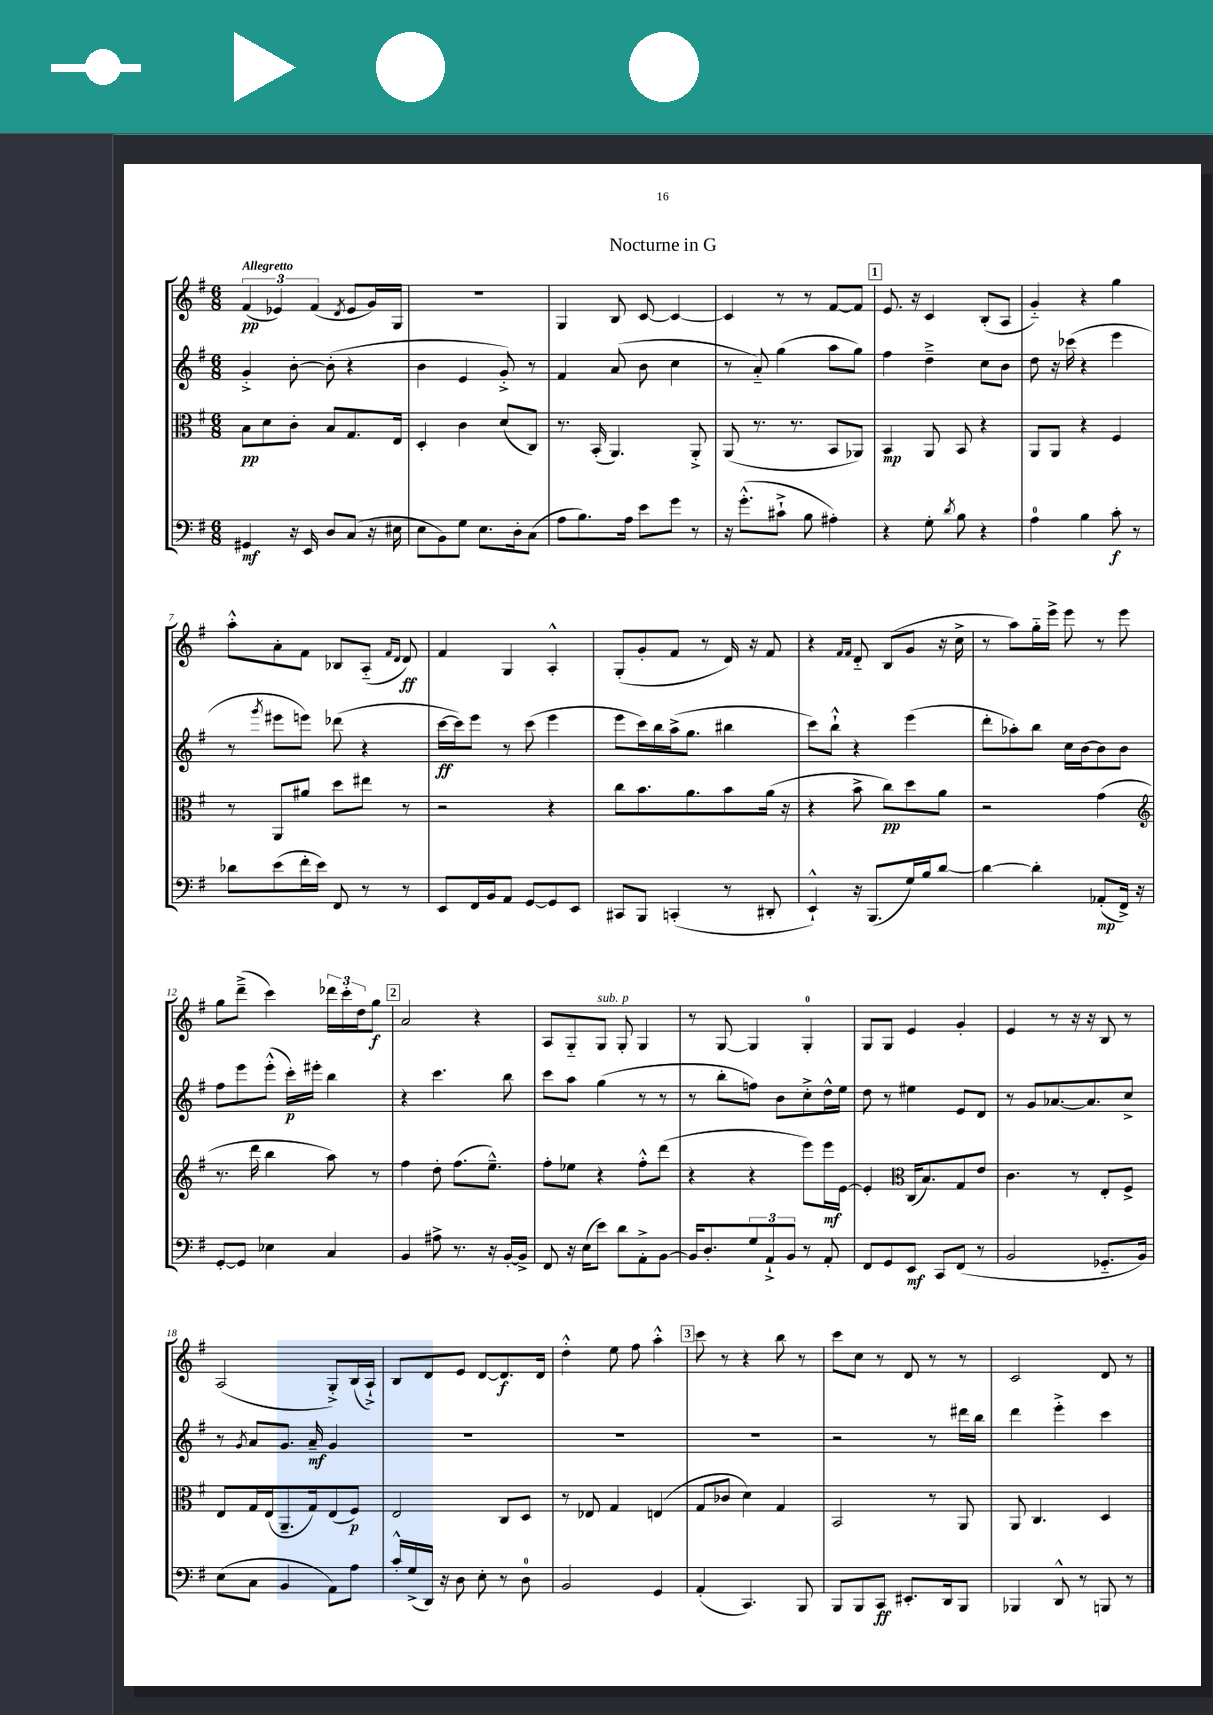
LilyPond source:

\header { title = "Nocturne in G" }
<<
\new StaffGroup <<
\new Staff = "s0" {
    \clef treble \key g \major \numericTimeSignature \time 6/8 \tempo "Allegretto"
    \tuplet 3/2 { fis'4\pp( ees'4) fis'4( } \acciaccatura { d'8 } ees'8 g'16) g16 |
    r2. |
    g4 b8 c'8~ c'4~ |
    c'4 r8 r8 fis'8~ fis'8 |
    \mark \markup { \box "1" } e'8. r16 c'4 b8-.( a8 |
    g'4-_) r4 g''4 |
    a''8-.-^ a'8-. fis'8 bes8 a8-_( \grace { fis'16 d'16 } d'8\ff) |
    fis'4 g4 a4-.-^ |
    g8-.( g'8-. fis'8 r8 d'16) r16 fis'8 |
    r4 \grace { fis'16 fis'16 } d'8-_ b8( g'8 r16 c''16-> |
    r8 a''8) g''16-_ e'''16-> e'''8 r8 e'''8 |
    g''8 d'''8--->( c'''4) \tuplet 3/2 { des'''16 c'''16-. d''16 } g''8\f |
    \mark \markup { \box "2" } a'2 r4 |
    a8 g8-_ g8^\markup { \italic "sub. p" } g8-. g4 |
    r8 g8~ g4 g4-0-. |
    g8 g8 e'4 g'4-. |
    e'4 r8 r16 r16 b8 r8 |
    a2( g8-.->) b16( a16-!->) |
    b8 d'8 e'8 d'8~ d'8.\f d'16 |
    d''4-.-^ e''8 fis''8 a''4-.-^ |
    \mark \markup { \box "3" } c'''8 r8 r4 b''8 r8 |
    c'''8 c''8 r8 d'8 r8 r8 |
    c'2 d'8 r8 \bar "|." |
}
\new Staff = "s1" {
    \clef treble \key g \major \numericTimeSignature \time 6/8
    g'4-.-> b'8~-. b'8-.( r4 |
    b'4 e'4 g'8-.->) r8 |
    fis'4 a'8( b'8 c''4 |
    r8 a'8-_) g''4( a''8 g''8) |
    \mark \markup { \box "1" } fis''4 d''4---> c''8 b'8 |
    d''8 r16 ces'''16( r4 e'''4 |
    r8 \acciaccatura { g'''8 } eis'''8 e'''8) des'''8( r4 |
    c'''16~\ff c'''16) e'''8 r8 c'''8( e'''4 |
    e'''8 c'''16) b''16 a''16->( g''8. bis''4 |
    c'''8) b''8-!-^ r4 e'''4( |
    d'''8-. aes''8-.) b''8 c''16 b'16~ b'8 b'8 |
    fis''8 e'''8 e'''8-.-^( c'''16-.\p) eis'''16-. b''4 |
    \mark \markup { \box "2" } r4 c'''4. b''8 |
    c'''8 a''8 g''4( r8 r8 |
    r8 b''8-. f''8) b'8 c''8-.-> d''16-^ e''16 |
    d''8 r8 eis''4 e'8 d'8 |
    r8 g'8 aes'8.~ aes'8. c''8-> |
    r8 \acciaccatura { g'8 } a'8 g'8. a'16--\mf g'4 |
    R2. |
    R2. |
    \mark \markup { \box "3" } R2. |
    r2 r8 dis'''16 b''16 |
    d'''4 e'''4-.-> c'''4 \bar "|." |
}
\new Staff = "s2" {
    \clef alto \key g \major \numericTimeSignature \time 6/8
    b8\pp d'8 c'8-. b8 g8. e16 |
    d4-. c'4 d'8( c8) |
    r8. b,16-.( a,4.) a,8-.-> |
    a,8( r8. r8. b,8 aes,8) |
    \mark \markup { \box "1" } b,4\mp a,8 b,8 r4 |
    a,8 a,8 r4 fis4 |
    r8 a,8 ais'8 d''8 eis''8 r8 |
    r2 r4 |
    c''8 b'8. a'8. b'8 a'16( r16 |
    r4 b'8-> c''8\pp) d''8 a'8 |
    r2 g'4( |
    \clef treble r8. d'''16 b''4 a''8) r8 |
    \mark \markup { \box "2" } fis''4 d''8-. fis''8.( e''8.---^) |
    fis''8-. ees''8 r4 fis''8-.-^ d'''8( |
    r4 r4 e'''8) e'''16\mf e'16~ |
    e'4-. \clef alto c16( b8.) g8 e'8 |
    c'4. r8 e8-. fis8-> |
    e8 g16 e16( a,8.-- g16) e8( fis8\p) |
    e2 c8 d8 |
    r8 ees8 g4 e4( |
    \mark \markup { \box "3" } g8 ces'8 d'4) g4 |
    b,2 r8 a,8 |
    a,8 c4. d4 \bar "|." |
}
\new Staff = "s3" {
    \clef bass \key g \major \numericTimeSignature \time 6/8
    gis,4\mf r16 e,16 d8 c8( r16 eis16 |
    e8 b,8) g8 e8. d16-. c8( |
    a8 b8.) a16 e'8 g'8 r8 |
    r16 g'8.-.-^( cis'8-!-> b8 ais4-.) |
    \mark \markup { \box "1" } r4 g8-. \acciaccatura { d'8 } b8 r4 |
    a4-0 b4 c'8-.\f r8 |
    des'8 e'8( fis'16-. e'16) fis,8 r8 r8 |
    e,8 fis,16 b,16 a,8 g,8~ g,8 e,8 |
    cis,8 b,,8 c,4-.( r8 dis,8-. |
    e,4-!-^) r16 b,,8.( g16) b16 d'8~ |
    d'4~ d'4-. aes,8-.\mp( fis,16->) r16 |
    g,8~-. g,8 ees4 c4 |
    \mark \markup { \box "2" } b,4 ais8-> r8. r16 b,16~-. b,16-> |
    fis,8 r16 e16( e'8) d'8 a,8-.-> b,8~ |
    b,16 d8.-. \tuplet 3/2 { g8 a,8-!-> b,8 } r8 a,8-. |
    fis,8 g,8 e,8\mf c,8 fis,8( r8 |
    b,2 ges,8.-_ b,16) |
    e8( c8 b,4 a,8) a8 |
    c'16-.-^ g16->( d,16) r16 d8 e8-. r8 d8-0 |
    b,2 g,4 |
    \mark \markup { \box "3" } a,4-.( c,4.) b,,8 |
    b,,8 b,,8 c,8\ff eis,8.-. d,16 b,,8 |
    bes,,4 d,8-^ r8 b,,8 r8 \bar "|." |
}
>>
>>
